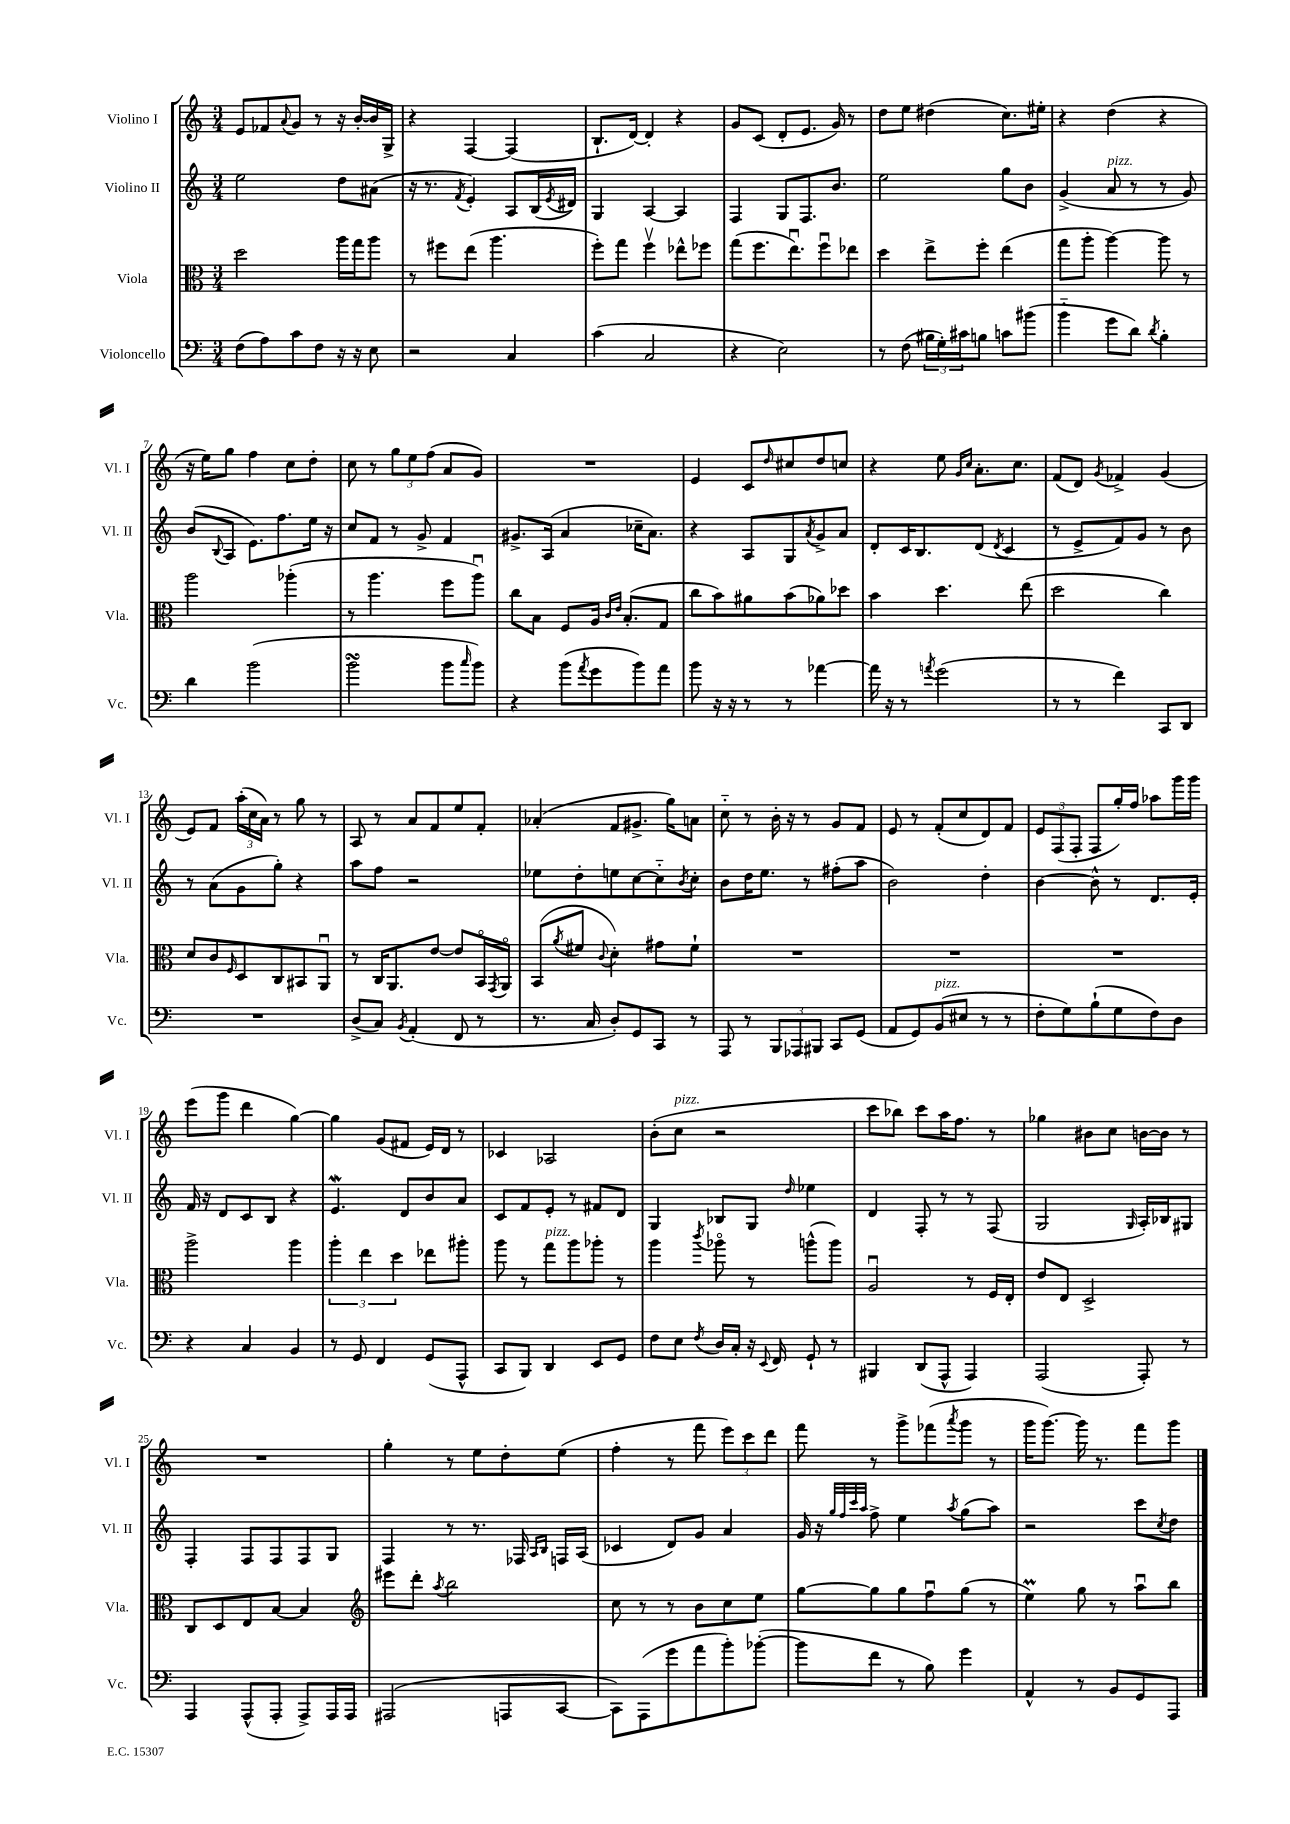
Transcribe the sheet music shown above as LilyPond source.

<<
\new StaffGroup <<
\new Staff = "s0" \with { instrumentName = "Violino I" shortInstrumentName = "Vl. I" } {
    \clef treble \key c \major \numericTimeSignature \time 3/4
    e'8 fes'8 \appoggiatura { a'8 } g'8 r8 r16 b'16~-. b'16 g16-> |
    r4 f4~ f4( |
    b8.-! d'16~) d'4-. r4 |
    g'8 c'8( d'8-. e'8. g'16) r8 |
    d''8 e''8 dis''4( c''8.) eis''16-. |
    r4 d''4( r4 |
    r16 e''16) g''8 f''4 c''8 d''8-. |
    c''8 r8 \tuplet 3/2 { g''8 e''8 f''8( } a'8 g'8) |
    R2. |
    e'4 c'8 \grace { d''16 } cis''8 d''8 c''8 |
    r4 e''8 \grace { g'16 c''16 } a'8.-. c''8. |
    f'8( d'8) \acciaccatura { g'8 } fes'4-> g'4( |
    e'8) f'8 \tuplet 3/2 { a''16-.( c''16 a'16) } r8 g''8 r8 |
    a8 r8 a'8 f'8 e''8 f'8-. |
    aes'4-.( f'8 gis'8.-> g''16) a'8 |
    c''8-_ r8 b'16-. r16 r8 g'8 f'8 |
    e'8 r8 f'8-.( c''8 d'8) f'8 |
    \tuplet 3/2 { e'8 f8( f8-. } f8 g''16-.) f''16 aes''8 g'''16 g'''16 |
    e'''8( g'''8 d'''4 g''4~) |
    g''4 g'8( fis'8 e'16) d'16 r8 |
    ces'4 aes2 |
    b'8-.( c''8^\markup { \italic "pizz." } r2 |
    c'''8 bes''8) c'''8 a''16 f''8. r8 |
    ges''4 bis'8 c''8 b'16~ b'16 r8 |
    R2. |
    g''4-. r8 e''8 d''8-. e''8( |
    f''4-. r8 f'''8 \tuplet 3/2 { e'''8) c'''8 d'''8 } |
    f'''8 r8 g'''8-> fes'''8( \acciaccatura { a'''8 } g'''8 r8 |
    g'''16 g'''8.~) g'''16 r8. f'''8 g'''8 \bar "|." |
}
\new Staff = "s1" \with { instrumentName = "Violino II" shortInstrumentName = "Vl. II" } {
    \clef treble \key c \major \numericTimeSignature \time 3/4
    e''2 d''8 ais'8( |
    r16 r8. \acciaccatura { f'8 } e'4-.) a8 b16( \acciaccatura { e'8 } dis'16) |
    g4 a4~ a4 |
    f4 g8 f8. b'8. |
    e''2 g''8 b'8 |
    g'4->( a'8^\markup { \italic "pizz." } r8 r8 g'8) |
    b'8( \appoggiatura { b8 } a8 e'8.) f''8. e''16 r16 |
    c''8 f'8 r8 g'8-> f'4 |
    gis'8.-> a16( a'4 ces''16-- a'8.) |
    r4 a8 g8 \acciaccatura { a'8 } g'8-> a'8 |
    d'8-. c'16 b8. d'8( \acciaccatura { d'8 } c'4 |
    r8 e'8-> f'8) g'8 r8 b'8 |
    r8 a'8( g'8 g''8-.) r4 |
    a''8 f''8 r2 |
    ees''8 d''8-. e''8 c''8~ c''8-_ \acciaccatura { b'8 } c''8-. |
    b'8 d''16 e''8. r8 fis''8-.( a''8 |
    b'2) d''4-. |
    b'4~ b'8-^ r8 d'8. e'16-. |
    f'16 r16 d'8 c'8 b8 r4 |
    e'4.\mordent d'8 b'8 a'8 |
    c'8 f'8 e'8-. r8 fis'8 d'8 |
    g4 bes8 g8 \grace { d''16 } ees''4 |
    d'4 f8-. r8 r8 f8( |
    g2 \grace { g16 } a16-.) bes16 gis8 |
    f4-. f8 f8 f8 g8 |
    f4 r8 r8. fes16 \grace { a16 b16 } f16 a16( |
    ces'4 d'8) g'8 a'4 |
    g'16 r16 \grace { g''32 f''32 c'''32 a''32 } f''8-> e''4 \acciaccatura { a''8 } g''8( a''8) |
    r2 c'''8 \acciaccatura { c''8 } d''8 \bar "|." |
}
\new Staff = "s2" \with { instrumentName = "Viola" shortInstrumentName = "Vla." } {
    \clef alto \key c \major \numericTimeSignature \time 3/4
    d''2 a''16 g''16 a''8 |
    r8 fis''8 e''8( a''4. |
    f''8-.) g''8 f''4\upbow ees''8-^ fes''8 |
    g''8( f''8. e''8.\downbow) f''8\downbow ees''8 |
    d''4 e''8-> f''8-. e''4( |
    g''8 a''8-. a''4~) a''8 r8 |
    a''2 aes''4-.( |
    r8 a''4. f''8 a''8\downbow) |
    c''8 b8 f8 a16 \grace { c'16 e'16 } b8.-.( g8 |
    c''8 b'8) ais'8 b'8( aes'8) des''8 |
    b'4 d''4. e''8( |
    d''2 c''4) |
    d'8 c'8 \grace { f16 } d8 c8 bis,8 a,8\downbow |
    r8 c16 a,8. e'8~ e'8 b,16\flageolet \acciaccatura { g,8 } a,16\flageolet |
    b,8( \acciaccatura { a'8 } fis'8 \appoggiatura { c'8 } d'4-.) gis'8 fis'8-! |
    R2. |
    R2. |
    R2. |
    a''2-> a''4 |
    \tuplet 3/2 { a''4-. e''4 d''4 } ees''8 ais''8-. |
    a''8 r8 g''8^\markup { \italic "pizz." } a''8 aes''8-. r8 |
    a''4 \acciaccatura { c'''8 } aes''8\flageolet r8 a''8-^( a''8) |
    a2\downbow r8 f16 e16-. |
    e'8 e8 d2-> |
    c8 d8 e8 b8~ b4 |
    \clef treble eis'''8 d'''8-. \acciaccatura { a''8 } b''2 |
    c''8 r8 r8 b'8 c''8 e''8 |
    g''8~ g''8 g''8 f''8\downbow g''8( r8 |
    e''4\prall) g''8 r8 a''8\downbow b''8 \bar "|." |
}
\new Staff = "s3" \with { instrumentName = "Violoncello" shortInstrumentName = "Vc." } {
    \clef bass \key c \major \numericTimeSignature \time 3/4
    f8( a8) c'8 f8 r16 r16 e8 |
    r2 c4 |
    c'4( c2 |
    r4 e2) |
    r8 f8( \tuplet 3/2 { bis16 g16-.) cis'16 } b8 c'8 bis'8( |
    b'4-_ g'8 d'8) \acciaccatura { d'8 } b4-. |
    d'4 b'2( |
    b'2\turn b'8 \grace { c''16 } b'8) |
    r4 b'8( \acciaccatura { a'8 } g'8 b'8) a'8 |
    b'8 r16 r16 r8 r8 aes'4~ |
    aes'16 r16 r8 \acciaccatura { a'8 } g'2( |
    r8 r8 f'4) c,8 d,8 |
    R2. |
    d8->( c8) \acciaccatura { b,8 } a,4-.( f,8 r8 |
    r8. c16 d8-.) g,8 c,8 r8 |
    a,,8 r8 \tuplet 3/2 { b,,8 aes,,8 bis,,8 } c,8 g,8( |
    a,8 g,8) b,8^\markup { \italic "pizz." }( eis8 r8 r8 |
    f8-. g8) b8-!( g8 f8) d8 |
    r4 c4 b,4 |
    r8 g,8 f,4 g,8( a,,8-^ |
    c,8 b,,8) d,4 e,8 g,8 |
    f8 e8 \acciaccatura { f8 } d16 c16-. r16 \appoggiatura { e,8 } f,16 g,8-! r8 |
    bis,,4 d,8( a,,8-^ a,,4) |
    a,,2( a,,8-.) r8 |
    a,,4 a,,8-^( a,,8-. a,,8->) a,,16 a,,16 |
    ais,,2( a,,8 c,8~ |
    c,8) a,,8( g'8 a'8 b'8-.) bes'8~-.( |
    bes'8 f'8 r8 b8) g'4 |
    a,4-^ r8 b,8 g,8 a,,8 \bar "|." |
}
>>
>>
